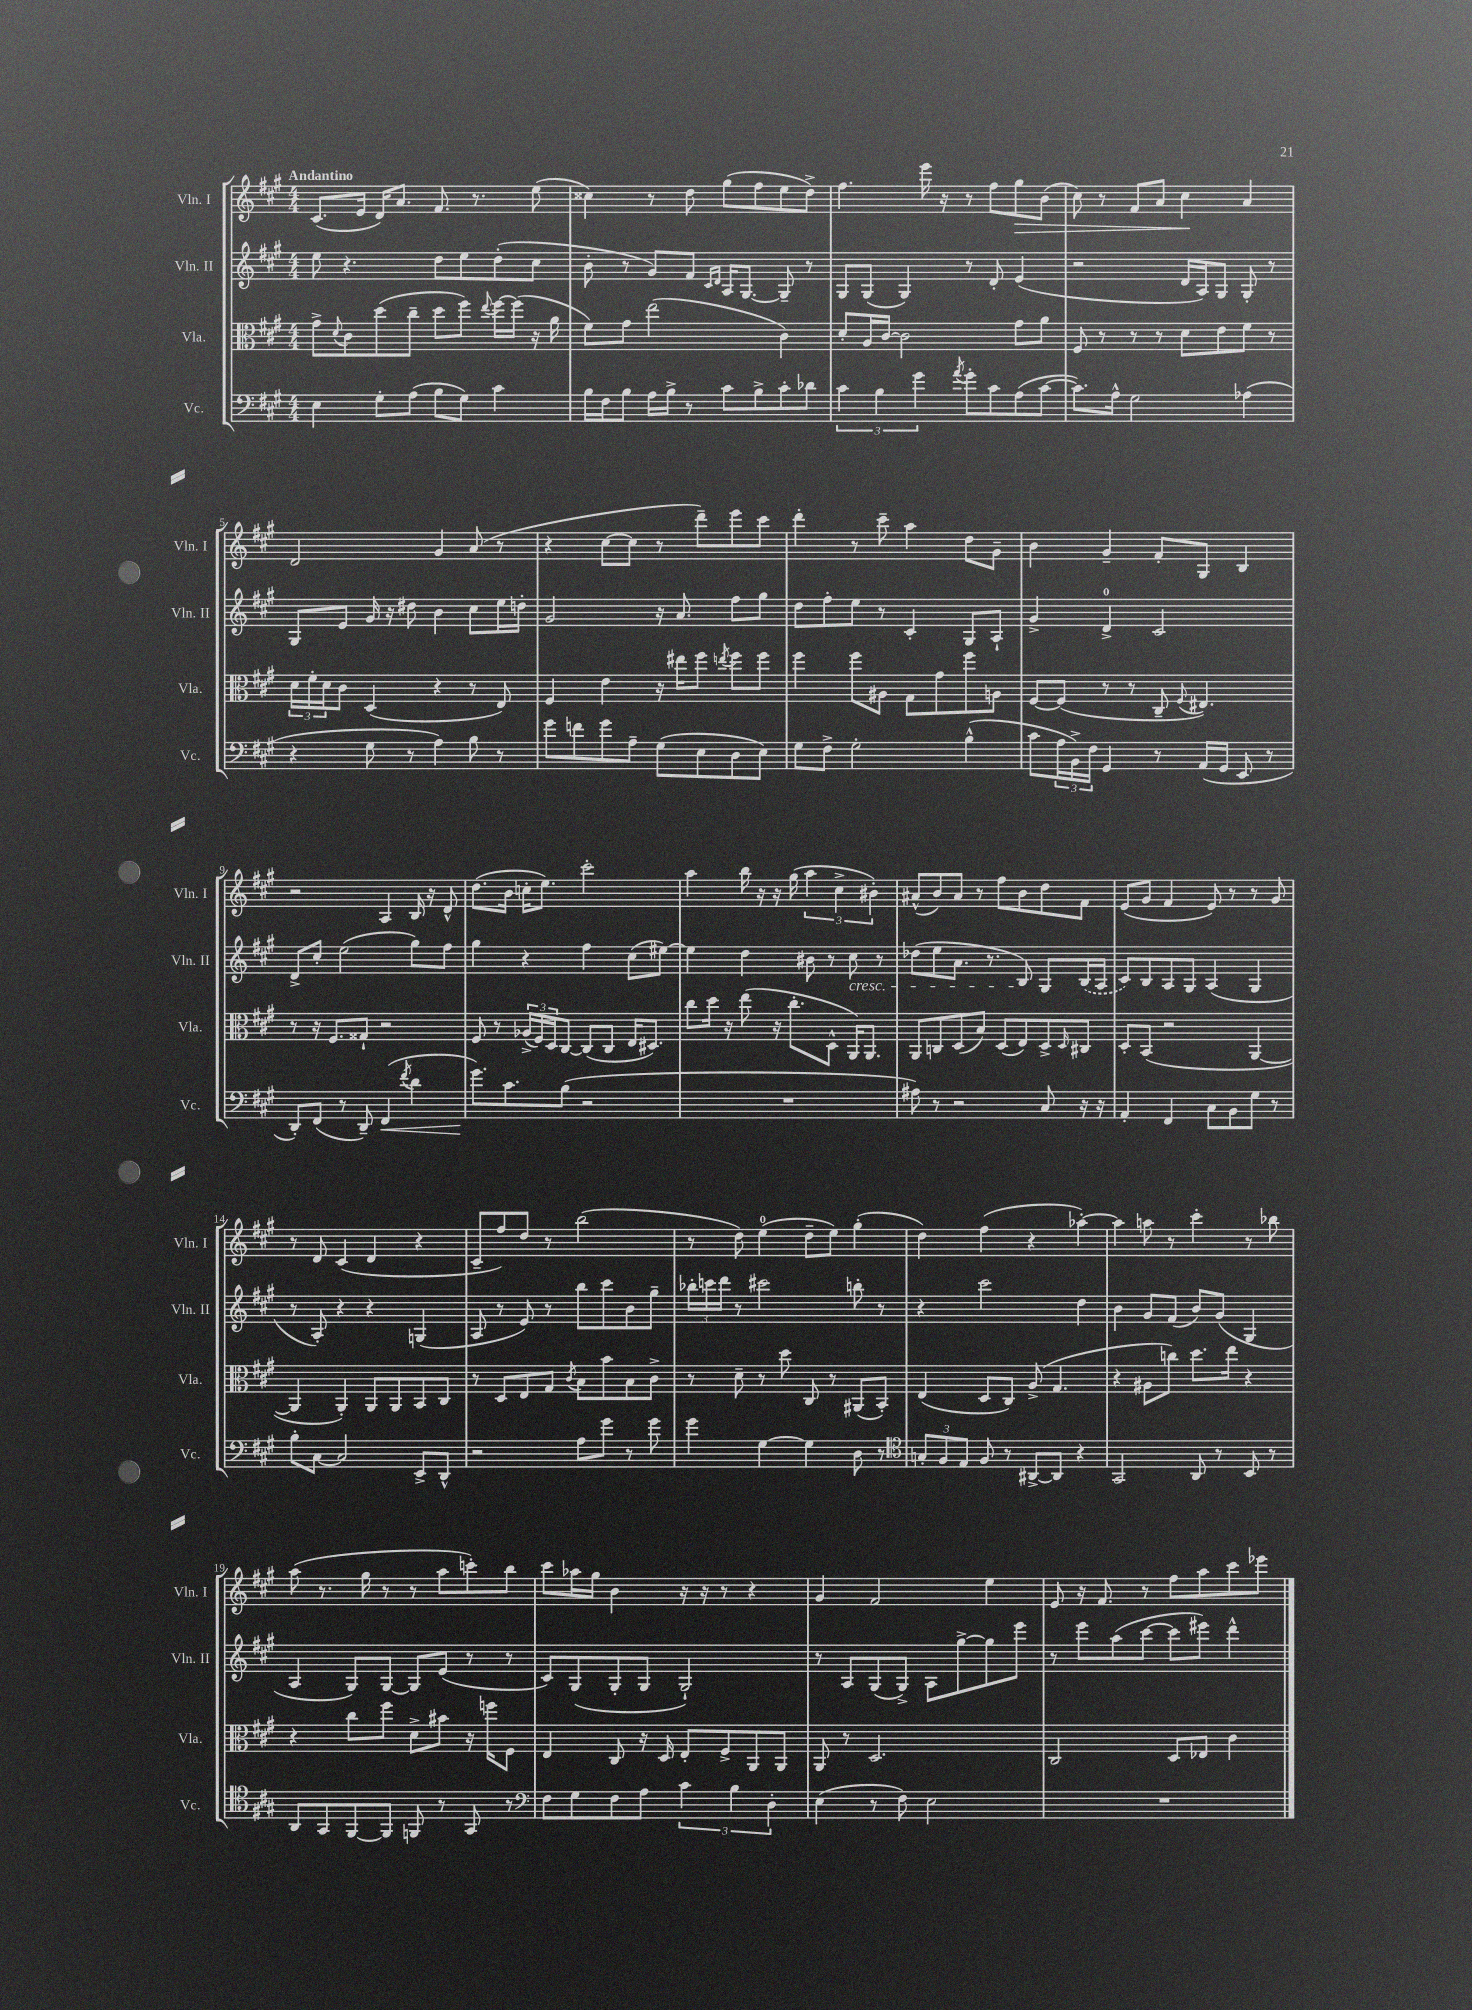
<<
\new StaffGroup <<
\new Staff = "s0" \with { instrumentName = "Vln. I" shortInstrumentName = "Vln. I" } {
    \clef treble \key a \major \numericTimeSignature \time 4/4 \tempo "Andantino"
    cis'8.( e'16 d'16) a'8. fis'8. r8. e''8( |
    cisis''4) r8 d''8 gis''8( fis''8 e''8 d''8->) |
    fis''4. e'''16 r16 r8 fis''8 gis''8\> b'8( |
    cis''8) r8 fis'8 a'8 cis''4\! a'4 |
    d'2 gis'4 a'8( r8 |
    r4 cis''8~ cis''8 r8 d'''8--) e'''8 cis'''8 |
    d'''4-. r8 cis'''8-- a''4 d''8 gis'8-- |
    b'4 gis'4-- fis'8-. gis8 b4 |
    r2 a4 b16 r16 d'8-^ |
    d''8.( b'16 c''16-. e''8.) cis'''2-. |
    a''4 b''16 r16 r16 gis''16( \tuplet 3/2 { a''4 cis''4-> bis'4-.) } |
    ais'8-^( b'8) ais'8 r8 fis''8 b'8 d''8 fis'8 |
    e'8( gis'8 fis'4 e'8) r8 r8 gis'8 |
    r8 d'8 cis'4( d'4 r4 |
    cis'8-- fis''8) d''8 r8 b''2( |
    r8 d''8) e''4-0( d''8-- e''8) gis''4-.( |
    d''4) fis''4( r4 aes''4~-.) |
    aes''4 a''8 r8 cis'''4-. r8 bes''8 |
    a''8( r8. gis''16 r8 r8 a''8 c'''8-.) b''8 |
    cis'''8 aes''16 gis''16 b'4 r16 r16 r8 r4 |
    gis'4 fis'2 e''4 |
    e'8 r16 fis'8. r8 fis''8 a''8 cis'''8 ees'''8 \bar "|." |
}
\new Staff = "s1" \with { instrumentName = "Vln. II" shortInstrumentName = "Vln. II" } {
    \clef treble \key a \major \numericTimeSignature \time 4/4
    e''8 r4. d''8 e''8 d''8-.( cis''8 |
    b'8-. r8 gis'8) fis'8 \grace { cis'16 d'16 } a16 gis8.~ gis8-- r8 |
    gis8 gis8( gis4) r8 d'8-. e'4( |
    r2 d'16 a16) gis8 gis8-. r8 |
    gis8 e'8 gis'16 r16 dis''8 b'4 cis''8 e''16 d''16-. |
    gis'2 r16 a'8. fis''8 gis''8 |
    d''8 fis''8-. e''8 r8 cis'4-. gis8 a8-! |
    gis'4-> d'4-0-> cis'2 |
    d'8-> cis''8-. e''2( gis''8) fis''8 |
    gis''4 r4 fis''4 cis''8( eis''8~) |
    eis''4 d''4 bis'8 r8 cis''8\cresc r8 |
    des''8( e''8 a'8. r8. b8\!) gis8 \once \slurDashed b16( a16 |
    cis'8) b8 a8 gis8 a4( gis4 |
    r8 a8-.) r4 r4 g4( |
    a8 r8 e'8) r8 b''8 cis'''8 b'8 gis''8-- |
    \tuplet 3/2 { bes''16-. c'''16 d'''16 } r8 cis'''2 b''8-. r8 |
    r4 cis'''2 d''4 |
    b'4 gis'8 fis'8( b'8) gis'8( gis4 |
    a4 gis8) gis8~ gis8 e'8( r8 r8 |
    cis'8) gis8( gis8-. gis8 gis2-!) |
    r8 a8 gis8( gis8->) a8 gis''8~-> gis''8 e'''8 |
    r8 e'''8 a''8( cis'''8~ cis'''8 eis'''8) d'''4-^ \bar "|." |
}
\new Staff = "s2" \with { instrumentName = "Vla." shortInstrumentName = "Vla." } {
    \clef alto \key a \major \numericTimeSignature \time 4/4
    gis'8-> \appoggiatura { d'8 } cis'8 d''8( cis''8-- d''8 fis''8) \appoggiatura { e''8 } fis''16~ fis''16( r16 a'16 |
    fis'8) gis'8 e''2( cis'4) |
    d'8-. a16 cis'16~ cis'2 gis'8 a'8 |
    fis8 r8 r8 r8 d'8 e'8 fis'8 r8 |
    \tuplet 3/2 { d'16 fis'16-. d'16 } cis'8 d4( r4 r8 e8) |
    fis4 e'4 r16 eis''16 fis''8 \acciaccatura { e''8 } fis''8 fis''8 |
    fis''4 fis''8 ais8 gis8 gis'8 fis''8 a8 |
    fis8~ fis8( r8 r8 cis8-- \appoggiatura { fis8 } eis4.) |
    r8 r16 fis8. gisis8-! r2 |
    fis8 r8 \tuplet 3/2 { aes16->( fis16) d16 } cis8~ cis8( cis8 e16 dis8.) |
    cis''8 d''16 r16 e''8( r16 cis''8.-. d8-^ a,16) a,8. |
    a,8 c8 d8( b8) d8( e8) d8-> \grace { d16 } cis8 |
    d8-. b,8( r2 a,4~ |
    a,4 a,4-.) a,8 a,8 b,8 cis8 |
    r8 d8 e8 gis8 \acciaccatura { cis'8 } b8 b'8 b8 cis'8-> |
    r8 d'8-- r8 d''8 cis8 r8 ais,8( b,8-.) |
    e4( d8 cis8) a8->( gis4. |
    r4 ais8 c''8) d''8. e''16 r4 |
    r4 cis''8 fis''8 d'8-> bis'8 r16 f''16 fis8 |
    e4 cis8 r16 d16 e8-. fis8-> a,8 a,8 |
    a,8 r8 d2. |
    cis2 d8 ees8 cis'4 \bar "|." |
}
\new Staff = "s3" \with { instrumentName = "Vc." shortInstrumentName = "Vc." } {
    \clef bass \key a \major \numericTimeSignature \time 4/4
    e4 gis8-. a8( b8 gis8) cis'4 |
    b16 fis16 b8 a16 b16-> r8 cis'8 b8-> cis'8-. des'8 |
    \tuplet 3/2 { cis'4 b4 gis'4 } \acciaccatura { a'8 } gis'8-. cis'8 a8( cis'8~ |
    cis'8.) a16-^ gis2 aes4( |
    r4 gis8 r8 a4) b8 r8 |
    gis'8 f'8 gis'8 a8-- gis8( e8 d8 e8) |
    gis8 fis8-> gis2-. b4-^( |
    cis'8 \tuplet 3/2 { a16 b,16->) fis16 } gis,4 r8 a,16( gis,16 e,8 r8 |
    d,8-.) fis,8( r8 d,8--) fis,4\<( \acciaccatura { fis'8 } d'4 |
    gis'8.\!) cis'8. b8( r2 |
    R1 |
    ais8) r8 r2 cis8 r16 r16 |
    a,4-. fis,4 cis8 b,8 gis8 r8 |
    b8-. cis8~ cis2 e,8-> d,8-^ |
    r2 a8 gis'8 r8 gis'8 |
    gis'4 gis4~ gis4 d8 r8 |
    \clef tenor \tuplet 3/2 { g8-. fis8 e8 } fis8 r8 ais,8~-> ais,8 r4 |
    gis,2 a,8 r8 b,8 r8 |
    a,8 gis,8 fis,8~ fis,8 f,8 r8 gis,8 r8 |
    \clef bass fis8 gis8 fis8 a8 \tuplet 3/2 { cis'4 b4 d4-. } |
    e4( r8 fis8) e2 |
    R1 \bar "|." |
}
>>
>>
